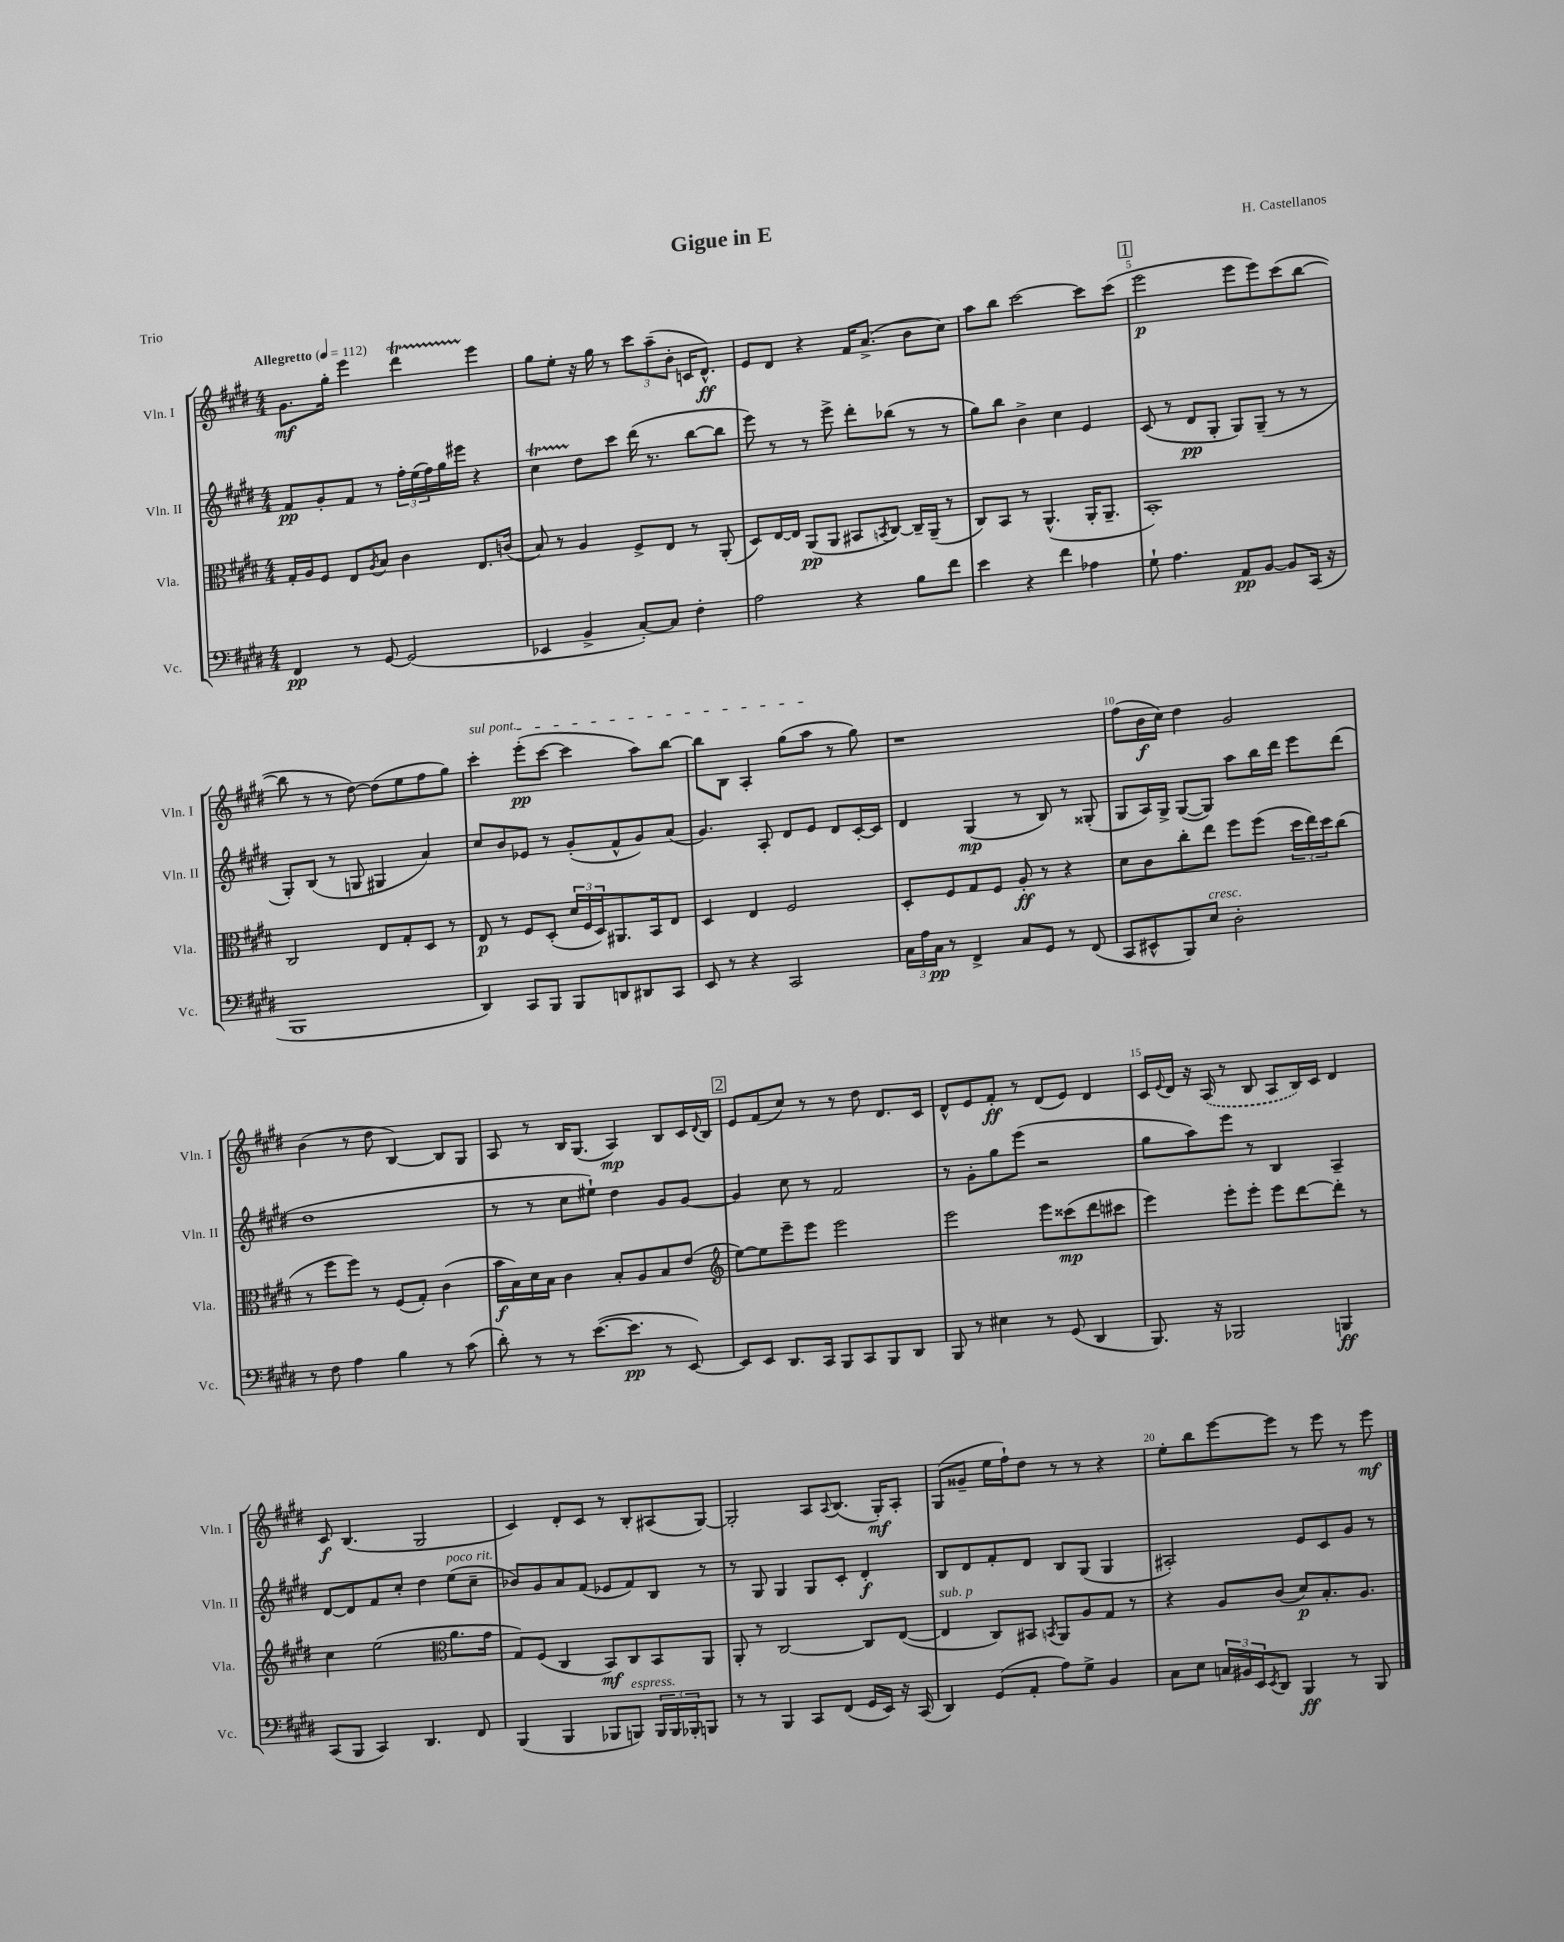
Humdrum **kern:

**kern	**dynam	**kern	**dynam	**kern	**dynam	**kern	**dynam
*part4	*part4	*part3	*part3	*part2	*part2	*part1	*part1
*staff4	*staff4	*staff3	*staff3	*staff2	*staff2	*staff1	*staff1
*I"Vc.	*	*I"Vla.	*	*I"Vln. II	*	*I"Vln. I	*
*I'Vc.	*	*I'Vla.	*	*I'Vln. II	*	*I'Vln. I	*
*clefF4	*	*clefC3	*	*clefG2	*	*clefG2	*
*k[f#c#g#d#]	*	*k[f#c#g#d#]	*	*k[f#c#g#d#]	*	*k[f#c#g#d#]	*
*M4/4	*	*M4/4	*	*M4/4	*	*M4/4	*
*MM112	*	*MM112	*	*MM112	*	*MM112	*
=1	=1	=1	=1	=1	=1	=1	=1
!	!	!	!	!	!	!LO:TX:a:B:t=Allegretto	!
4FF#/	pp	16G#'/LL	.	8f#/L	pp	8.g#\L	mf
.	.	16A/J	.	.	.	.	.
.	.	8F#/J	.	8g#'/	.	.	.
.	.	.	.	.	.	16gg#'\Jk	.
8r	.	8E/L	.	8f#/J	.	4eee\	.
.	.	8qA/	.	.	.	.	.
[8GG#/	.	8B/J	.	8r	.	.	.
(2GG#/]	.	4c#\	.	24ff#'\LL	.	4ddd#t\	.
.	.	.	.	(24ee\	.	.	.
.	.	.	.	24ff#\)	.	.	.
.	.	.	.	16gg#\	.	.	.
.	.	.	.	16eee#X\JJ	.	.	.
.	.	8.E/L	.	4r	.	4eee\	.
.	.	(16cn/Jk	.	.	.	.	.
=2	=2	=2	=2	=2	=2	=2	=2
4EE-X/	.	8B/)	.	4cc#T\	.	8gg#\L	.
.	.	8r	.	.	.	8ee'\J	.
4BB^/	.	4A/	.	8dd#\L	.	16r	.
.	.	.	.	.	.	16gg#\	.
.	.	.	.	8ccc#\J	.	8r	.
[8C#'/L)	.	8F#^/L	.	(16ddd#\	.	12ccc#\L	.
.	.	.	.	8.r	.	.	.
.	.	.	.	.	.	(12aa~\	.
8C#/J]	.	8E/J	.	.	.	.	.
.	.	.	.	.	.	12b'\J	.
4F#'\	.	8r	.	[8bb\L	.	16cn/KL	.
.	.	.	.	.	.	8.d#^^/J)	ff
.	.	(8AA'/	.	8bb\J]	.	.	.
=3	=3	=3	=3	=3	=3	=3	=3
2A\	.	8D#/L)	.	8eee\)	.	8e/L	.
.	.	[16E/L	.	8r	.	8d#/J	.
.	.	16E/JJ]	.	.	.	.	.
.	.	(8AA/L	pp	8r	.	4r	.
.	.	8AA/J	.	8eee^\	.	.	.
4r	.	8BB#X/L	.	8ddd#'\L	.	16f#/KL	.
.	.	.	.	.	.	(8.a^/J	.
.	.	8qBBn/	.	.	.	.	.
.	.	[8C#/J)	.	(8bb-X\J	.	.	.
8B\L	.	16C#~/LL]	.	8r	.	8b\L	.
.	.	(16AA~/JJ	.	.	.	.	.
8f#\J	.	8r	.	8r	.	8cc#\J)	.
=4	=4	=4	=4	=4	=4	=4	=4
4e\	.	8C#/L)	.	8gg#\L)	.	8aa\L	.
.	.	8BB/J	.	8bb\J	.	8bb\J	.
4r	.	8r	.	4b^\	.	[2ccc#\	.
.	.	(4.AA^^/	.	.	.	.	.
4f#\	.	.	.	4cc#\	.	.	.
4A-X\	.	16AA'/KL	.	4e/	.	8ccc#\L]	.
.	.	8.AA~/J	.	.	.	.	.
.	.	.	.	.	.	(8ccc#\J	.
!!LO:REH:place=s1:t=1
=5	=5	=5	=5	=5	=5	=5	=5
8G#`\	.	1BB')	.	(8c#/	.	2eee\	p
4.A\	.	.	.	8r	.	.	.
.	.	.	.	8d#/L	pp	.	.
.	.	.	.	8G#'/J	.	.	.
8AA/L	pp	.	.	8G#/L)	.	8eee\L	.
[8BB/J	.	.	.	(8G#~/J	.	8eee\)	.
8BB/L]	.	.	.	8r	.	(8ccc#\	.
(16CC#/Jk	.	.	.	8r	.	[8bb\J	.
16r	.	.	.	.	.	.	.
!!LO:LB:g=z
=6	=6	=6	=6	=6	=6	=6	=6
1BBB	.	2C#/	.	8G#'/L)	.	8bb\]	.
.	.	.	.	(8B/J	.	8r	.
.	.	.	.	8r	.	8r	.
.	.	.	.	8Gn/	.	[8dd#\)	.
.	.	8E/L	.	4G#X/	.	(8dd#\L]	.
.	.	8G#'/	.	.	.	8ee\	.
.	.	8D#/J	.	4a/)	.	8ff#\	.
.	.	8r	.	.	.	8gg#\J)	.
=7	=7	=7	=7	=7	=7	=7	=7
!	!	!	!	!	!	!LO:TX:a:i:t=sul pont.	!
4DD#/)	.	8E/	p	8cc#/L	.	4ccc#'\	.
.	.	8r	.	8b/	.	.	.
8CC#/L	.	8F#/L	.	8e-X/J	.	(8eee'\L	pp
8BBB/J	.	(8D#'/J	.	8r	.	[8ccc#\J	.
8BBB/L	.	24d#/LL	.	(8g#'/L	.	4ccc#\]	.
.	.	24F#/	.	.	.	.	.
.	.	24D#/J)	.	.	.	.	.
8DDn/	.	8.AA#X/	.	8f#^^/	.	.	.
8DD#X/	.	.	.	8g#/)	.	8aa\L)	.
.	.	16BB/k	.	.	.	.	.
8CC#/J	.	8E/J	.	(8a/J	.	[8bb\J	.
=8	=8	=8	=8	=8	=8	=8	=8
8EE/	.	4D#/	.	4.g#/)	.	8bb\L]	.
8r	.	.	.	.	.	8B\J	.
4r	.	4E/	.	.	.	4A'/	.
.	.	.	.	8A'/	.	.	.
2CC#/	.	2F#/	.	8d#/L	.	(8gg#\L	.
.	.	.	.	8e/J	.	8aa\J	.
.	.	.	.	8d#/L	.	8r	.
.	.	.	.	[16c#'/L	.	8gg#\)	.
.	.	.	.	16c#/JJ]	.	.	.
=9	=9	=9	=9	=9	=9	=9	=9
24C#\LL	.	8D#'/L	.	4d#/	.	1r	.
24A\	.	.	.	.	.	.	.
24C#\JJ	pp	.	.	.	.	.	.
8r	.	8F#/	.	.	.	.	.
4FF#^/	.	8G#/	.	(4G#/	mp	.	.
.	.	8F#/J	.	.	.	.	.
8C#/L	.	8A'/	ff	8r	.	.	.
8GG#/J	.	8r	.	8B/)	.	.	.
8r	.	4r	.	8r	.	.	.
(8FF#/	.	.	.	(8G##X'/	.	.	.
=10	=10	=10	=10	=10	=10	=10	=10
8CC#/L	.	8d#\L	.	8G#/L	.	(8ff#\L	.
8EE#X^^/	.	8c#\	.	16A/L)	.	16b\L	f
.	.	.	.	16G#^/JJ	.	16cc#\JJ)	.
8BBB/)	.	8cc#'\	.	([8G#/L	.	4dd#\	.
!LO:TX:a:i:t=cresc.	!	!	!	!	!	!	!
8E/J	.	8ee\J	.	8G#/J])	.	.	.
2D#'\	.	8ff#\L	.	8aa\L	.	2g#/	.
.	.	(8ff#\J	.	16bb\L	.	.	.
.	.	.	.	16ddd#\JJ	.	.	.
.	.	24dd#\LL	.	8eee\L	.	.	.
.	.	24ee\)	.	.	.	.	.
.	.	24dd#\J	.	.	.	.	.
.	.	(8cc#\J	.	(8ddd#\J	.	.	.
!!LO:LB:g=z
=11	=11	=11	=11	=11	=11	=11	=11
8r	.	8r	.	1dd#	.	(4b\	.
8F#\	.	8ff#\L	.	.	.	.	.
4A\	.	8ff#\J)	.	.	.	8r	.
.	.	8r	.	.	.	8dd#\	.
4B\	.	(8F#/L	.	.	.	[4B/)	.
.	.	8G#'/J)	.	.	.	.	.
8r	.	(4c#\	.	.	.	8B/L]	.
(8c#\	.	.	.	.	.	8G#/J	.
=12	=12	=12	=12	=12	=12	=12	=12
8d#'\)	.	16b\LL	f	8r	.	8A/	.
.	.	16B\)	.	.	.	.	.
8r	.	16d#\	.	8r	.	8r	.
.	.	16B\JJ	.	.	.	.	.
8r	.	4c#\	.	8cc#\L	.	16B/KL	.
.	.	.	.	.	.	(8.G#/J	.
([8.e\L	.	.	.	8ee#X`\J)	.	.	.
.	.	8B'/L	.	4dd#\	.	4A/)	mp
8.e\J]	pp	.	.	.	.	.	.
.	.	8A/	.	.	.	.	.
8r	.	8B/	.	8g#/L	.	8B/L	.
[8EE/)	.	(8e/J	.	[8g#/J	.	16c#/L	.
.	.	.	.	.	.	8qqd#/	.
.	.	.	.	.	.	16B/JJ	.
!!LO:REH:place=s1:t=2
=13	=13	=13	=13	=13	=13	=13	=13
*	*	*clefG2	*	*	*	*	*
8EE/L]	.	[8ee\L)	.	4g#/]	.	8e/L	.
8EE/J	.	8ee\]	.	.	.	(8f#/	.
8.DD#/L	.	8eee~\	.	8cc#\	.	8cc#/J)	.
.	.	8eee\J	.	8r	.	8r	.
16CC#/Jk	.	.	.	.	.	.	.
8BBB/L	.	2eee\	.	2f#/	.	8r	.
8CC#/	.	.	.	.	.	8dd#\	.
8BBB/	.	.	.	.	.	8.d#/L	.
8DD#/J	.	.	.	.	.	.	.
.	.	.	.	.	.	16c#/Jk	.
=14	=14	=14	=14	=14	=14	=14	=14
8BBB/	.	2eee\	.	8r	.	8d#^^/L	.
8r	.	.	.	8g#'\L	.	8e/	.
4E#X\	.	.	.	8gg#\	.	8f#'/J	ff
.	.	.	.	(8eee\J	.	8r	.
8r	.	8eee\L	.	2r	.	(8d#/L	.
(8GG#/	.	(8ccc##X\	mp	.	.	8e/J)	.
4DD#/	.	8ddd#\	.	.	.	4d#/	.
.	.	8ccc#X\J	.	.	.	.	.
=15	=15	=15	=15	=15	=15	=15	=15
8.BBB/)	.	4eee\)	.	8gg#\L	.	16c#/LL	.
.	.	.	.	.	.	8qqe/	.
.	.	.	.	.	.	16d#/JJ	.
.	.	.	.	8aa\)	.	16r	.
16r	.	.	.	.	.	(16A/	.
2BBB-X/	.	8eee'\L	.	8eee\J	.	8r	.
.	.	8eee'\J	.	8r	.	8B/	.
.	.	8eee\L	.	4B/	.	8A/L	.
.	.	[8ddd#\	.	.	.	16B/L)	.
.	.	.	.	.	.	16c#/JJ	.
4BBBn/	ff	8ddd#'\J]	.	4A~/	.	4d#/	.
.	.	8r	.	.	.	.	.
!!LO:LB:g=z
=16	=16	=16	=16	=16	=16	=16	=16
(8CC#/L	.	4cc#\	.	[8d#/L	.	8c#/	f
8BBB/J	.	.	.	8d#/]	.	(4.B/	.
4CC#/)	.	(2ee\	.	8f#/	.	.	.
.	.	.	.	8cc#'/J	.	.	.
4.DD#/	.	.	.	4dd#\	.	2G#/	.
*	*	*clefC3	*	*	*	*	*
!	!	!	!	!LO:TX:a:i:t=poco rit.	!	!	!
.	.	8.a\L	.	(8ee\L	.	.	.
8FF#/	.	.	.	8cc#~\J	.	.	.
.	.	16g#\Jk	.	.	.	.	.
=17	=17	=17	=17	=17	=17	=17	=17
(4BBB/	.	8G#/L)	.	8b-X/L)	.	4c#/)	.
.	.	(8F#/J	.	8g#/	.	.	.
4BBB/	.	4C#/	.	8a/	.	8d#'/L	.
.	.	.	.	(8f#/J	.	8c#/J	.
8BBB-X/L	.	8BB/L)	mf	8e-X/L	.	8r	.
!LO:TX:a:i:t=espress.	!	!	!	!	!	!	!
8BBBn/J)	.	8C#/	.	8f#/)	.	8B'/L	.
24BBB/LL	.	8BB/	.	8B/J	.	(8A#X/	.
24BBB/	.	.	.	.	.	.	.
24BBB-X'/J	.	.	.	.	.	.	.
8BBBn/J	.	8AA/J	.	8r	.	[8G#/J)	.
=18	=18	=18	=18	=18	=18	=18	=18
8r	.	8AA'/	.	8r	.	2G#'/]	.
8r	.	8r	.	8G#/	.	.	.
4BBB/	.	[2C#/	.	4G#/	.	.	.
8CC#/L	.	.	.	8G#/L	.	8A/L	.
.	.	.	.	.	.	8qqA/	.
(8FF#/J	.	.	.	8c#'/J	.	(8.B/J	.
16GG#/LL	.	8C#/L]	.	4d#'/	f	.	.
16EE/JJ)	.	.	.	.	.	16G#'/KL)	mf
16r	.	([8E/J	.	.	.	8A'/J	.
(16CC#/	.	.	.	.	.	.	.
=19	=19	=19	=19	=19	=19	=19	=19
!	!	!LO:TX:a:i:t=sub. p	!	!	!	!	!
4DD#/)	.	4E/]	.	8B/L	.	(8G#/L	.
.	.	.	.	8d#/	.	8g##X~/J	.
(8GG#/L	.	8C#/L)	.	8f#'/	.	16ee\LL	.
.	.	.	.	.	.	16ff#`\J)	.
8AA'/J	.	8BB#X/J	.	8d#/J	.	8dd#\J	.
.	.	8qBBn/	.	.	.	.	.
8A\L)	.	8AA/L	.	8B/L	.	8r	.
8G#^\J	.	8A/	.	(8G#/J	.	8r	.
4BB/	.	8G#/J	.	4G#/	.	4r	.
.	.	8r	.	.	.	.	.
=20	=20	=20	=20	=20	=20	=20	=20
8C#\L	.	4r	.	2A#X'/)	.	8ee'\L	.
8E\J	.	.	.	.	.	8bb\	.
24Cn/LL	.	8A/L	.	.	.	[8eee\	.
24BB#X/	.	.	.	.	.	.	.
24EE/J	.	.	.	.	.	.	.
8qEE/	.	.	.	.	.	.	.
8DD#/J	.	(8c#/J	.	.	.	8eee\J]	.
4BBB/	ff	8d#/L)	p	8e/L	.	8r	.
.	.	8.B'/	.	8c#/	.	8eee\	.
8r	.	.	.	8g#/J	.	8r	.
.	.	8.A/J	.	.	.	.	.
8BBB/	.	.	.	8r	.	8eee\	mf
==	==	==	==	==	==	==	==
*-	*-	*-	*-	*-	*-	*-	*-
